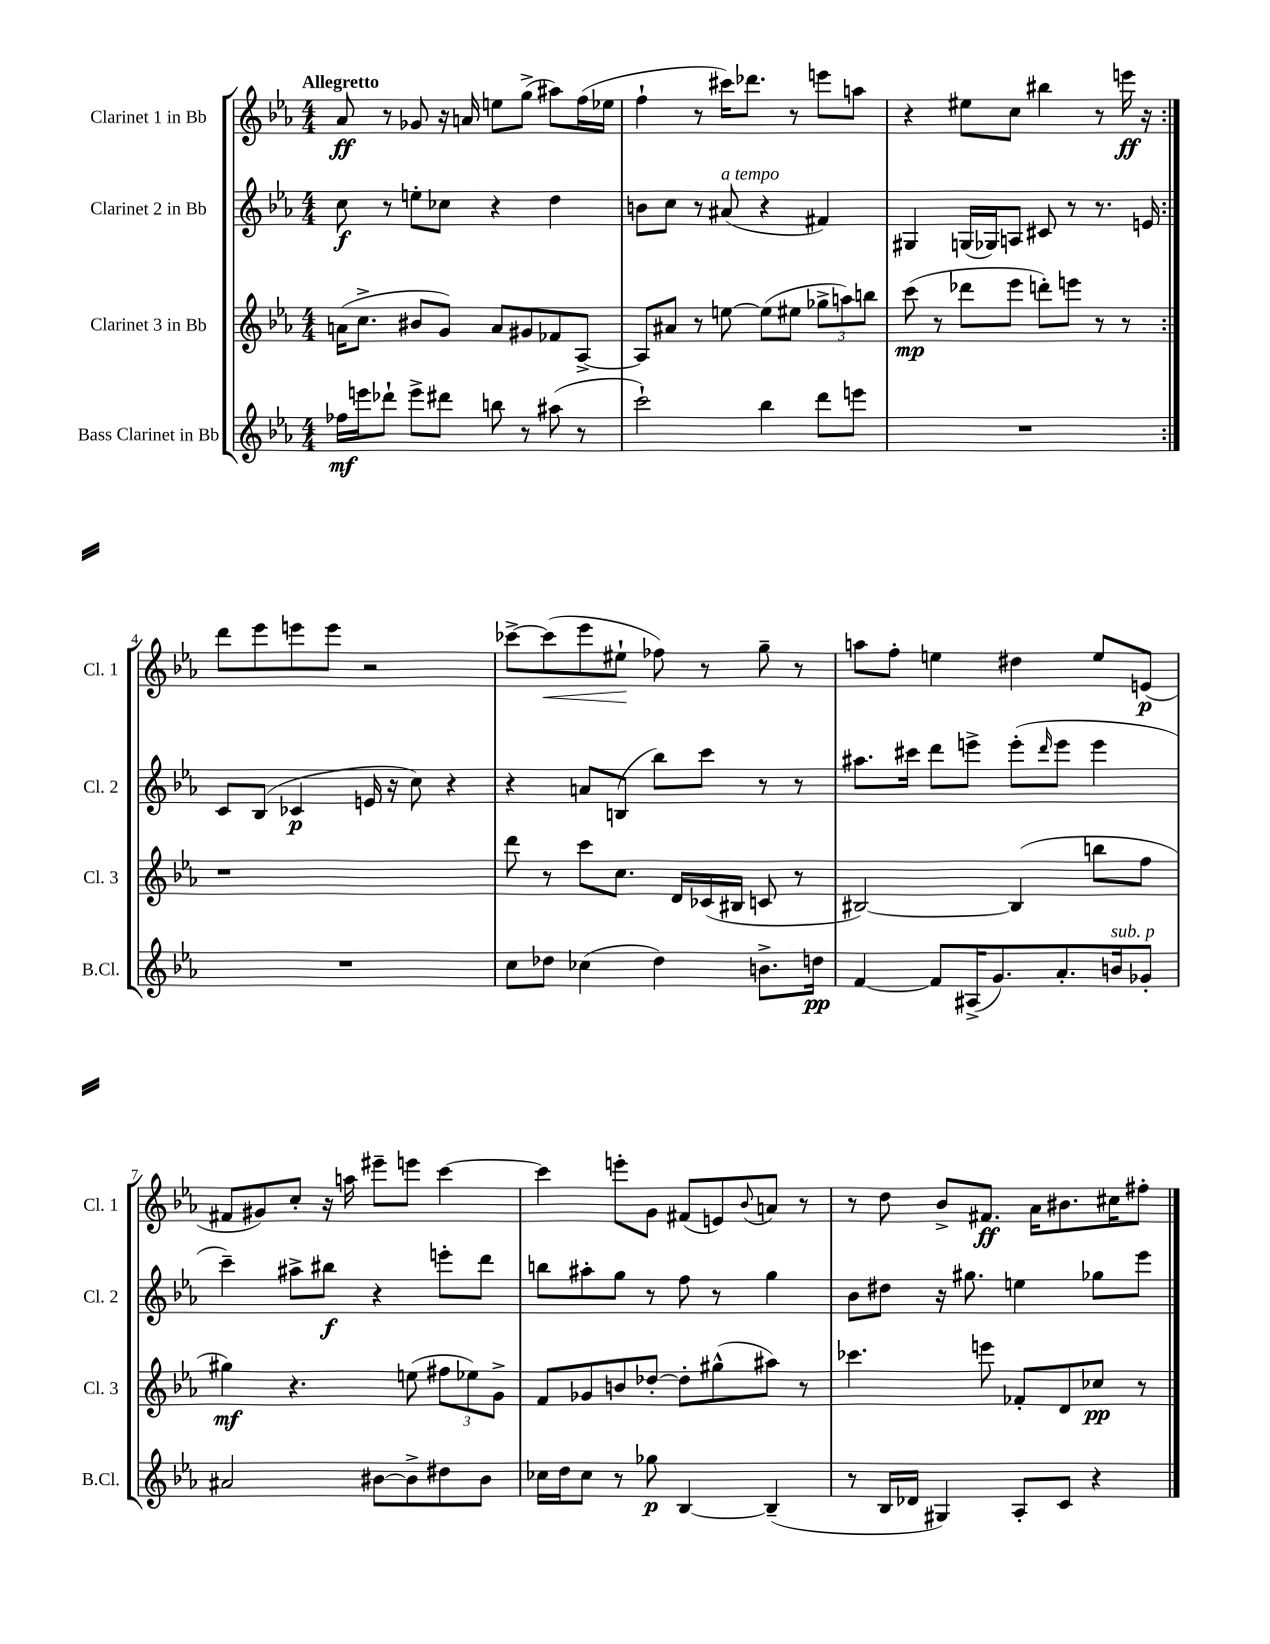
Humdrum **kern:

**kern	**kern	**kern	**kern
*staff4	*staff3	*staff2	*staff1
*clefG2	*clefG2	*clefG2	*clefG2
*k[b-e-a-]	*k[b-e-a-]	*k[b-e-a-]	*k[b-e-a-]
*M4/4	*M4/4	*M4/4	*M4/4
16ff-\LL	(16a\LK	8cc\	8a-/
16eee\J	8.cc^\J	.	.
8ddd-`\J	.	8r	8r
8eee^\L	8b#/L	8ee'\L	8g-/
8ddd#\J	8g/J)	8cc-\J	16r
.	.	.	16a/
8bb\	8a/L	4r	8ee\L
8r	8g#/	.	(8gg^\J
(8aa#\	8f-/	4dd\	8aa#\L)
8r	[8A-^/J	.	(16ff\L
.	.	.	16ee-\JJ
=	=	=	=
2ccc`\)	8A-/]L	8b\L	4ff`\
.	8a#/J	8cc\J	.
.	8r	8r	8r
.	[8ee\	(8a#/	16ccc#\LK)
.	.	.	8.ddd-\J
4bb-\	(8ee\]L	4r	.
.	8ee#\J	.	8r
8ddd\L	12gg-^\L	4f#/)	8eee\L
.	12aa\)	.	.
8eee\J	.	.	8aa\J
.	12bb\J	.	.
=	=	=	=
1r	(8ccc\	4G#/	4r
.	8r	.	.
.	8ddd-\L	(16G/LL	8ee#\L
.	.	16G-/J)	.
.	8eee-\J	8A/J	8cc\J
.	8ddd'\L)	8c#/	4bb#\
.	8eee\J	8r	.
.	8r	8.r	8r
.	8r	.	16eee\
.	.	16e/	16r
=:|!	=:|!	=:|!	=:|!
1r	1r	8c/L	8ddd\L
.	.	(8B-/J	8eee-\
.	.	4c-/	8eee\
.	.	.	8eee\J
.	.	16e/	2r
.	.	16r	.
.	.	8cc\)	.
.	.	4r	.
=	=	=	=
8cc\L	8ddd\	4r	[8ccc-^\L
8dd-\J	8r	.	(8ccc-\]
(4cc-\	8ccc\L	8a/L	8eee-\
.	8.cc\J	(8B/J	8ee#`\J
4dd-\)	.	8bb-\L)	8ff-\)
.	16d/LL	.	.
.	(16c-/	8ccc\J	8r
.	16B#/JJ	.	.
8.b^\L	8c/	8r	8gg~\
.	8r	8r	8r
16dd\Jk	.	.	.
=	=	=	=
[4f/	[2B#/)	8.aa#\L	8aa\L
.	.	.	8ff'\J
.	.	16ccc#\Jk	.
8f/]L	.	8ddd\L	4ee\
(16A#^/K	.	8eee^\J	.
8.g/)	.	.	.
.	(4B#/]	(8eee'\L	4dd#\
.	.	16qqddd/	.
8.a-'/	.	8eee\J	.
.	8bb\L	4eee\	8ee/L
16b/k	.	.	.
8g-'/J	8ff\J	.	(8e/J
=	=	=	=
2a#/	4gg#\)	4ccc~\)	8f#/L
.	.	.	8g#/)
.	4.r	8aa#^\L	8cc'/J
.	.	8bb#\J	16r
.	.	.	16aa\
[8b#\L	.	4r	8eee#~\L
8b#^\]	(8ee\	.	8eee\J
8dd#\	12ff#\L	8eee'\L	[4ccc\
.	12ee-\)	.	.
8b#\J	.	8ddd\J	.
.	12g^\J	.	.
=	=	=	=
16cc-\LL	8f/L	8bb\L	4ccc\]
16dd\J	.	.	.
8cc-\J	8g-/	8aa#'\	.
8r	8b/	8gg\J	8eee'\L
8gg-\	[8dd-'/J	8r	8g\J
[4B-/	8dd-'\]L	8ff\	(8f#/L
.	(8gg#^^\	8r	8e/)
.	.	.	8qqb-/
(4B-~/]	8aa#\J)	4gg\	8a/J
.	8r	.	8r
=	=	=	=
8r	4.ccc-\	8b-\L	8r
16B-/LL	.	8dd#\J	8dd\
16d-/JJ	.	.	.
4G#/)	.	16r	8b-^/L
.	.	8.gg#\	.
.	8eee\	.	8.f#/J
8A-'/L	8f-'/L	4ee\	.
.	.	.	16a-\LK
8c/J	8d/	.	8.b#\
4r	8cc-/J	8gg-\L	.
.	.	.	16cc#\K
.	8r	8eee-\J	8ff#'\J
==	==	==	==
*-	*-	*-	*-
